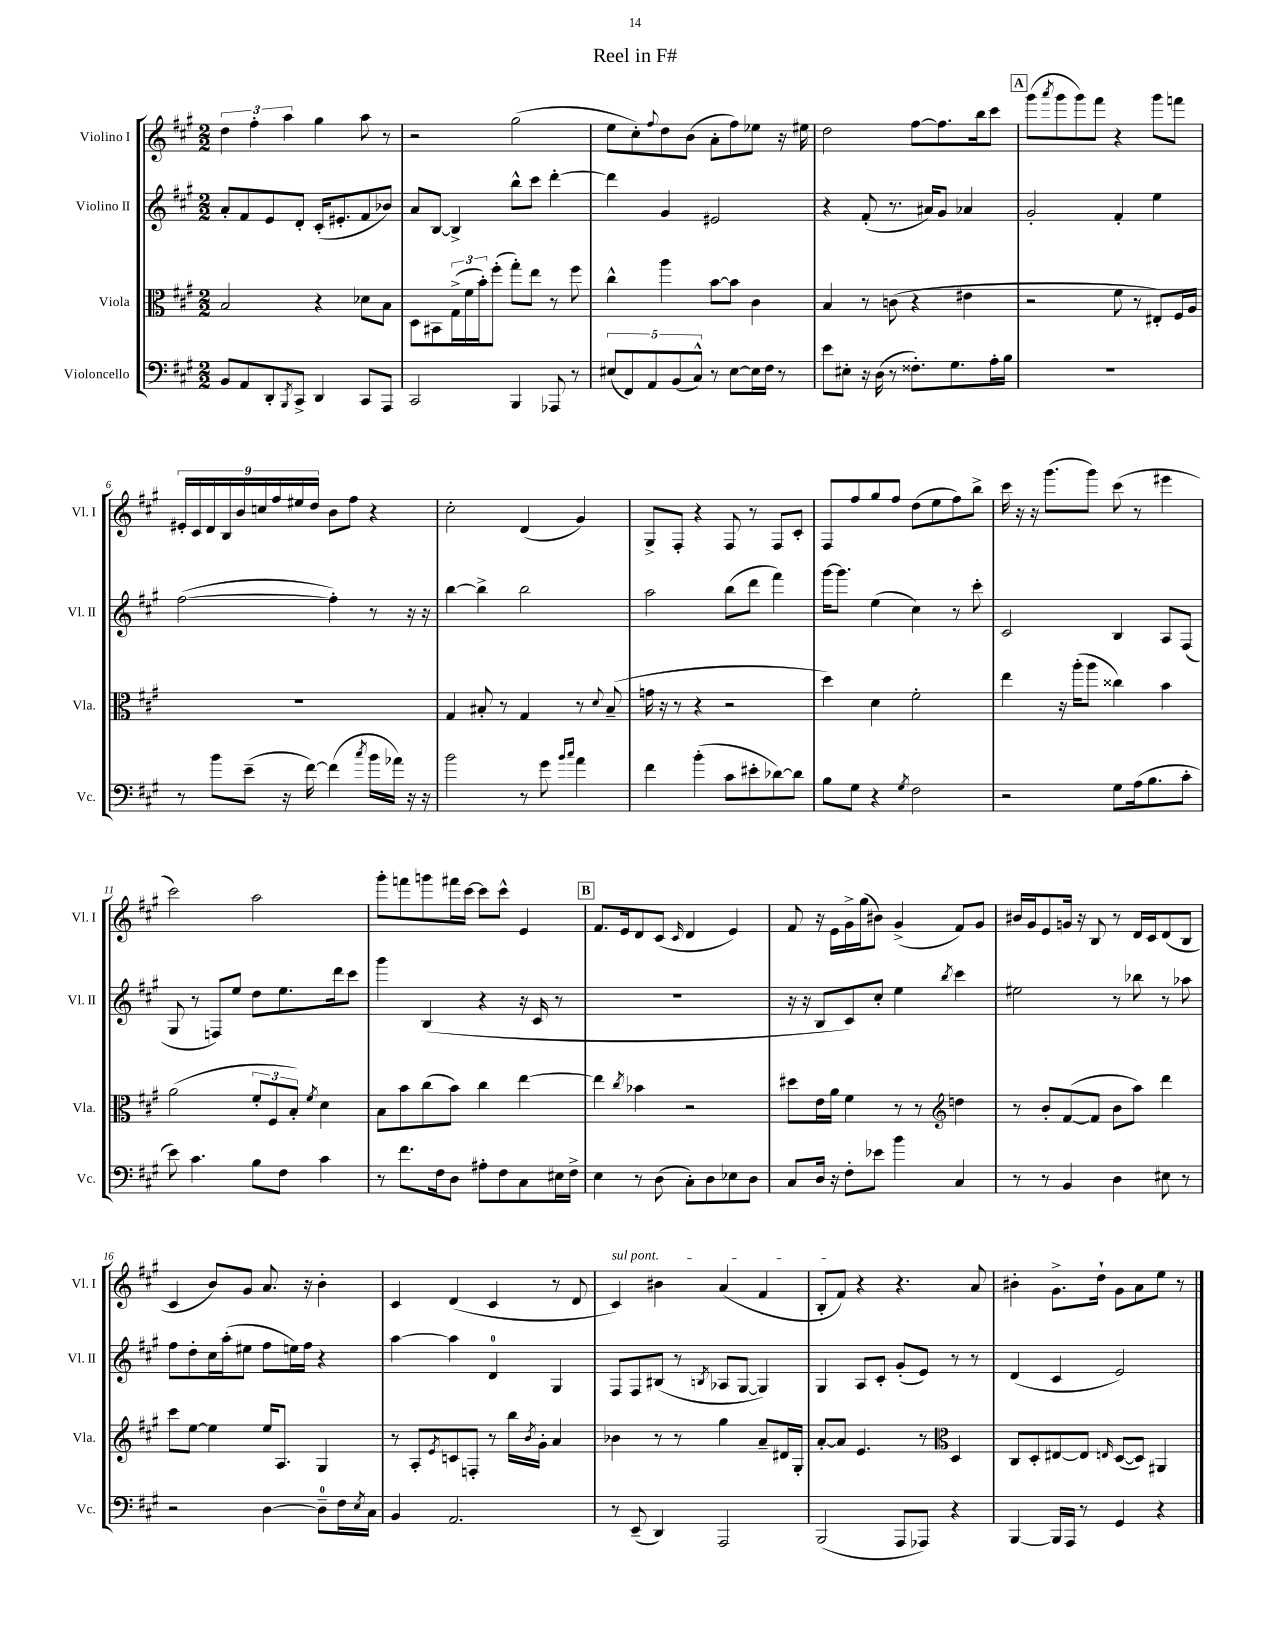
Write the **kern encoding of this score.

**kern	**kern	**kern	**kern
*part4	*part3	*part2	*part1
*staff4	*staff3	*staff2	*staff1
*I"Violoncello	*I"Viola	*I"Violino II	*I"Violino I
*I'Vc.	*I'Vla.	*I'Vl. II	*I'Vl. I
*clefF4	*clefC3	*clefG2	*clefG2
*k[f#c#g#]	*k[f#c#g#]	*k[f#c#g#]	*k[f#c#g#]
*M2/2	*M2/2	*M2/2	*M2/2
=1	=1	=1	=1
8BB/L	2B/	8a'/L	6dd\
8AA/	.	8f#/	.
.	.	.	6ff#'\
8DD'/	.	8e/	.
.	.	.	6aa\
8qBBB/	.	.	.
8CC#^/J	.	8d'/J	.
4DD/	4r	(16c#'/KL	4gg#\
.	.	8.e#X'/	.
8CC#/L	8d-X\L	8f#/	8aa\
8AAA/J	8B\J	8b-X/J)	8r
=2	=2	=2	=2
2CC#/	8D\L	8a/L	2r
.	8BB#X\	[8B/J	.
.	(24G#^\L	4B^/]	.
.	24f#\	.	.
.	24b'\J)	.	.
.	(8ff#'\J	.	.
4BBB/	8gg#'\L)	8bb^^\L	(2gg#\
.	8ee\J	8ccc#\J	.
8AAA-X/	8r	[4ddd'\	.
8r	8ff#\	.	.
=3	=3	=3	=3
(10E#X/L	4cc#^^\	4ddd\]	8ee\L
10FF#/)	.	.	.
.	.	.	8cc#'\)
10AA/	.	.	.
.	.	.	8qqff#/
.	4aa\	4g#/	8dd\
(10BB/	.	.	.
.	.	.	(8b\J
10C#^^/J)	.	.	.
8r	[8b\L	2e#X/	8a'\L
[8E#\L	8b\J]	.	8ff#\)
16E#\L]	4c#\	.	8ee-X\J
16F#\JJ	.	.	.
8r	.	.	16r
.	.	.	16ee#X\
=4	=4	=4	=4
8e\L	4B/	4r	2dd\
8E#X'\J	.	.	.
16r	8r	(8f#'/	.
(16D\	.	.	.
8r	(8cn\	8.r	.
8.F##X'\L)	4r	.	[8ff#\L
.	.	16a#X/KL)	.
.	.	8g#/J	8.ff#\]
8.G#\	.	.	.
.	4e#X\	4a-X/	.
.	.	.	16bb\k
16A'\L	.	.	8ccc#\J
16B\JJ	.	.	.
!!LO:REH:place=s1:t=A
=5	=5	=5	=5
1r	2r	2g#'/	(8ggg#\L
.	.	.	8qaaa/
.	.	.	8ggg#\
.	.	.	8ggg#\)
.	.	.	8fff#\J
.	8f#\	4f#'/	4r
.	8r	.	.
.	8E#X'/L)	4ee\	8ggg#\L
.	16F#/L	.	8fffn\J
.	16A/JJ	.	.
!!LO:LB:g=z
=6	=6	=6	=6
8r	1r	([2ff#\	18e#X'/LL
.	.	.	18c#/
.	.	.	18d/
8b\L	.	.	.
.	.	.	18B/
.	.	.	18b/
(8e~\J	.	.	.
.	.	.	18ccn/
.	.	.	18ff#/
16r	.	.	.
.	.	.	18ee#X/
[16f#\)	.	.	.
.	.	.	18dd/JJ
(4f#\]	.	4ff#'\])	8b\L
.	.	.	8ff#\J
8qcc#/	.	.	.
16b\LL	.	8r	4r
16a-X\JJ)	.	.	.
16r	.	16r	.
16r	.	16r	.
=7	=7	=7	=7
2b\	4G#/	[4bb\	2cc#'\
.	8B#X'/	4bb^\]	.
.	8r	.	.
8r	4G#/	2bb\	(4d/
8g#\	.	.	.
16qqb/LL	.	.	.
16qqcc#/JJ	.	.	.
4a\	8r	.	4g#/)
.	8qqd/	.	.
.	(8B#~/	.	.
=8	=8	=8	=8
4f#\	16gn\	2aa\	8G#^/L
.	16r	.	.
.	8r	.	8F#'/J
(4b'\	4r	.	4r
8c#\L	2r	(8bb\L	8F#/
8e#X'\	.	8ddd\J	8r
[8d-X\)	.	4fff#\)	8F#/L
8d-\J]	.	.	8c#'/J
=9	=9	=9	=9
8B\L	4dd\)	[16ggg#\KL	8F#/L
.	.	8.ggg#\J]	.
8G#\J	.	.	8ff#/
4r	4d\	(4ee\	8gg#/
.	.	.	8ff#/J
8qG#/	.	.	.
2F#\	2f#'\	4cc#\)	(8dd\L
.	.	.	8ee\
.	.	8r	8ff#\)
.	.	8ccc#'\	8bb^\J
=10	=10	=10	=10
2r	4ee\	2c#/	16ccc#\
.	.	.	16r
.	.	.	16r
.	.	.	(8.ggg#\L
.	16r	.	.
.	(16aa'\KL	.	.
.	8aa\J	.	8ggg#\J)
8G#\L	4cc##X\)	4B/	(8ccc#\
(16A\k	.	.	8r
8.B\	.	.	.
.	4b\	8A/L	4eee#X\
8c#'\J	.	(8F#/J	.
!!LO:LB:g=z
=11	=11	=11	=11
8e\)	(2a\	8G#/	2ccc#\)
4.c#\	.	8r	.
.	.	8Fn/L)	.
.	.	8ee/J	.
8B\L	12f#'/L	8dd\L	2aa\
.	12F#/	.	.
8F#\J	.	8.ee\	.
.	12B'/J)	.	.
.	8qf#/	.	.
4c#\	4d\	.	.
.	.	16ddd\k	.
.	.	8ccc#\J	.
=12	=12	=12	=12
8r	8B\L	4ggg#\	8ggg#'\L
8.f#\L	8b\	.	8fffn\
.	(8cc#\	(4B/	8gggn\
16F#\k	.	.	.
8D\J	8b\J)	.	16fff#X\L
.	.	.	[16ccc#\JJ
8A#X'\L	4cc#\	4r	8ccc#\L]
8F#\	.	.	8ccc#^^\J
8C#\	[4ee\	16r	4e/
.	.	16c#/	.
16E#X\L	.	8r	.
16F#^\JJ	.	.	.
!!LO:REH:place=s1:t=B
=13	=13	=13	=13
4E\	4ee\]	1r	8.f#/L
.	.	.	16e/k
.	8qcc#/	.	.
8r	4b-X\	.	8d/
(8D\	.	.	(8c#/J
.	.	.	16qqc#/
8C#'\L)	2r	.	4d/
8D\	.	.	.
8E-X\	.	.	4e/)
8D\J	.	.	.
=14	=14	=14	=14
8C#/L	8dd#X\L	16r	8f#/
.	.	16r	.
16D/Jk	16e\L	8B/L	16r
16r	16a\JJ	.	16e\LL
8F#'\L	4f#\	8c#/)	16g#^\
.	.	.	(16gg#\J
8e-X\J	.	8cc#'/J	8b#X\J)
4b\	8r	4ee\	(4g#^/
.	8r	.	.
*	*clefG2	*	*
.	.	8qbb/	.
4C#/	4ddn\	4ccc#\	8f#/L)
.	.	.	8g#/J
=15	=15	=15	=15
8r	8r	2ee#X\	16b#X/LL
.	.	.	16g#/J
8r	8b'/L	.	8e/
4BB/	([8f#/	.	16gn/Jk
.	.	.	16r
.	8f#/J]	.	8B/
4D\	8b\L	8r	8r
.	8aa\J)	8bb-X\	16d/LL
.	.	.	16c#/J
8E#X\	4ddd\	8r	(8d/
8r	.	8aa-X\	8B/J
!!LO:LB:g=z
=16	=16	=16	=16
2r	8ccc#\L	8ff#\L	4c#/
.	[8ee\J	8dd'\	.
.	4ee\]	16cc#\L	8b/L)
.	.	(16aa'\J	.
.	.	8ee#X\J	8g#/J
[4D\	16ee/KL	8ff#\L	8.a/
.	8.A/J	.	.
.	.	16een\L)	.
.	.	16ff#\JJ	16r
8D~\L]	4G#/	4r	4b'\
16F#\L	.	.	.
8qE/	.	.	.
16C#\JJ	.	.	.
=17	=17	=17	=17
4BB/	8r	[4aa\	4c#/
.	8A'/L	.	.
.	8qe/	.	.
2.AA/	8cn/	4aa\]	(4d/
.	8Fn'/J	.	.
.	8r	4d/	4c#/
.	16bb\LL	.	.
.	8qb/	.	.
.	16g#'\JJ	.	.
.	4a/	4G#/	8r
.	.	.	8d/
=18	=18	=18	=18
!	!	!	!LO:TX:a:i:t=sul pont.
8r	4b-X\	8F#/L	4c#/)
(8EE~/	.	8F#/	.
4DD/)	8r	(8B#X/J	4b#X\
.	8r	8r	.
.	.	8qBn/	.
2AAA/	4gg#\	8A-X/L	(4a/
.	.	[8G#/J	.
.	8a~/L	4G#/])	4f#/
.	16d#X/L	.	.
.	16G#'/JJ	.	.
=19	=19	=19	=19
(2BBB/	[8a'/L	4G#/	8B'/L
.	8a/J]	.	8f#/J)
.	4.e/	8A/L	4r
.	.	8c#'/J	.
8AAA/L	.	(8g#'/L	4.r
8AAA-X/J)	8r	8e/J)	.
*	*clefC3	*	*
4r	4D/	8r	.
.	.	8r	8a/
=20	=20	=20	=20
[4BBB/	8C#/L	(4d/	4b#X'\
.	8D'/	.	.
16BBB/LL]	[8E#X/	4c#/	8.g#^\L
16AAA/JJ	.	.	.
8r	8E#/J]	.	.
.	.	.	16dd`\Jk
.	16qqEn/	.	.
4GG#/	([8D/L	2e/)	8g#\L
.	8D/J])	.	8a\
4r	4AA#X/	.	8ee\J
.	.	.	8r
==	==	==	==
*-	*-	*-	*-
